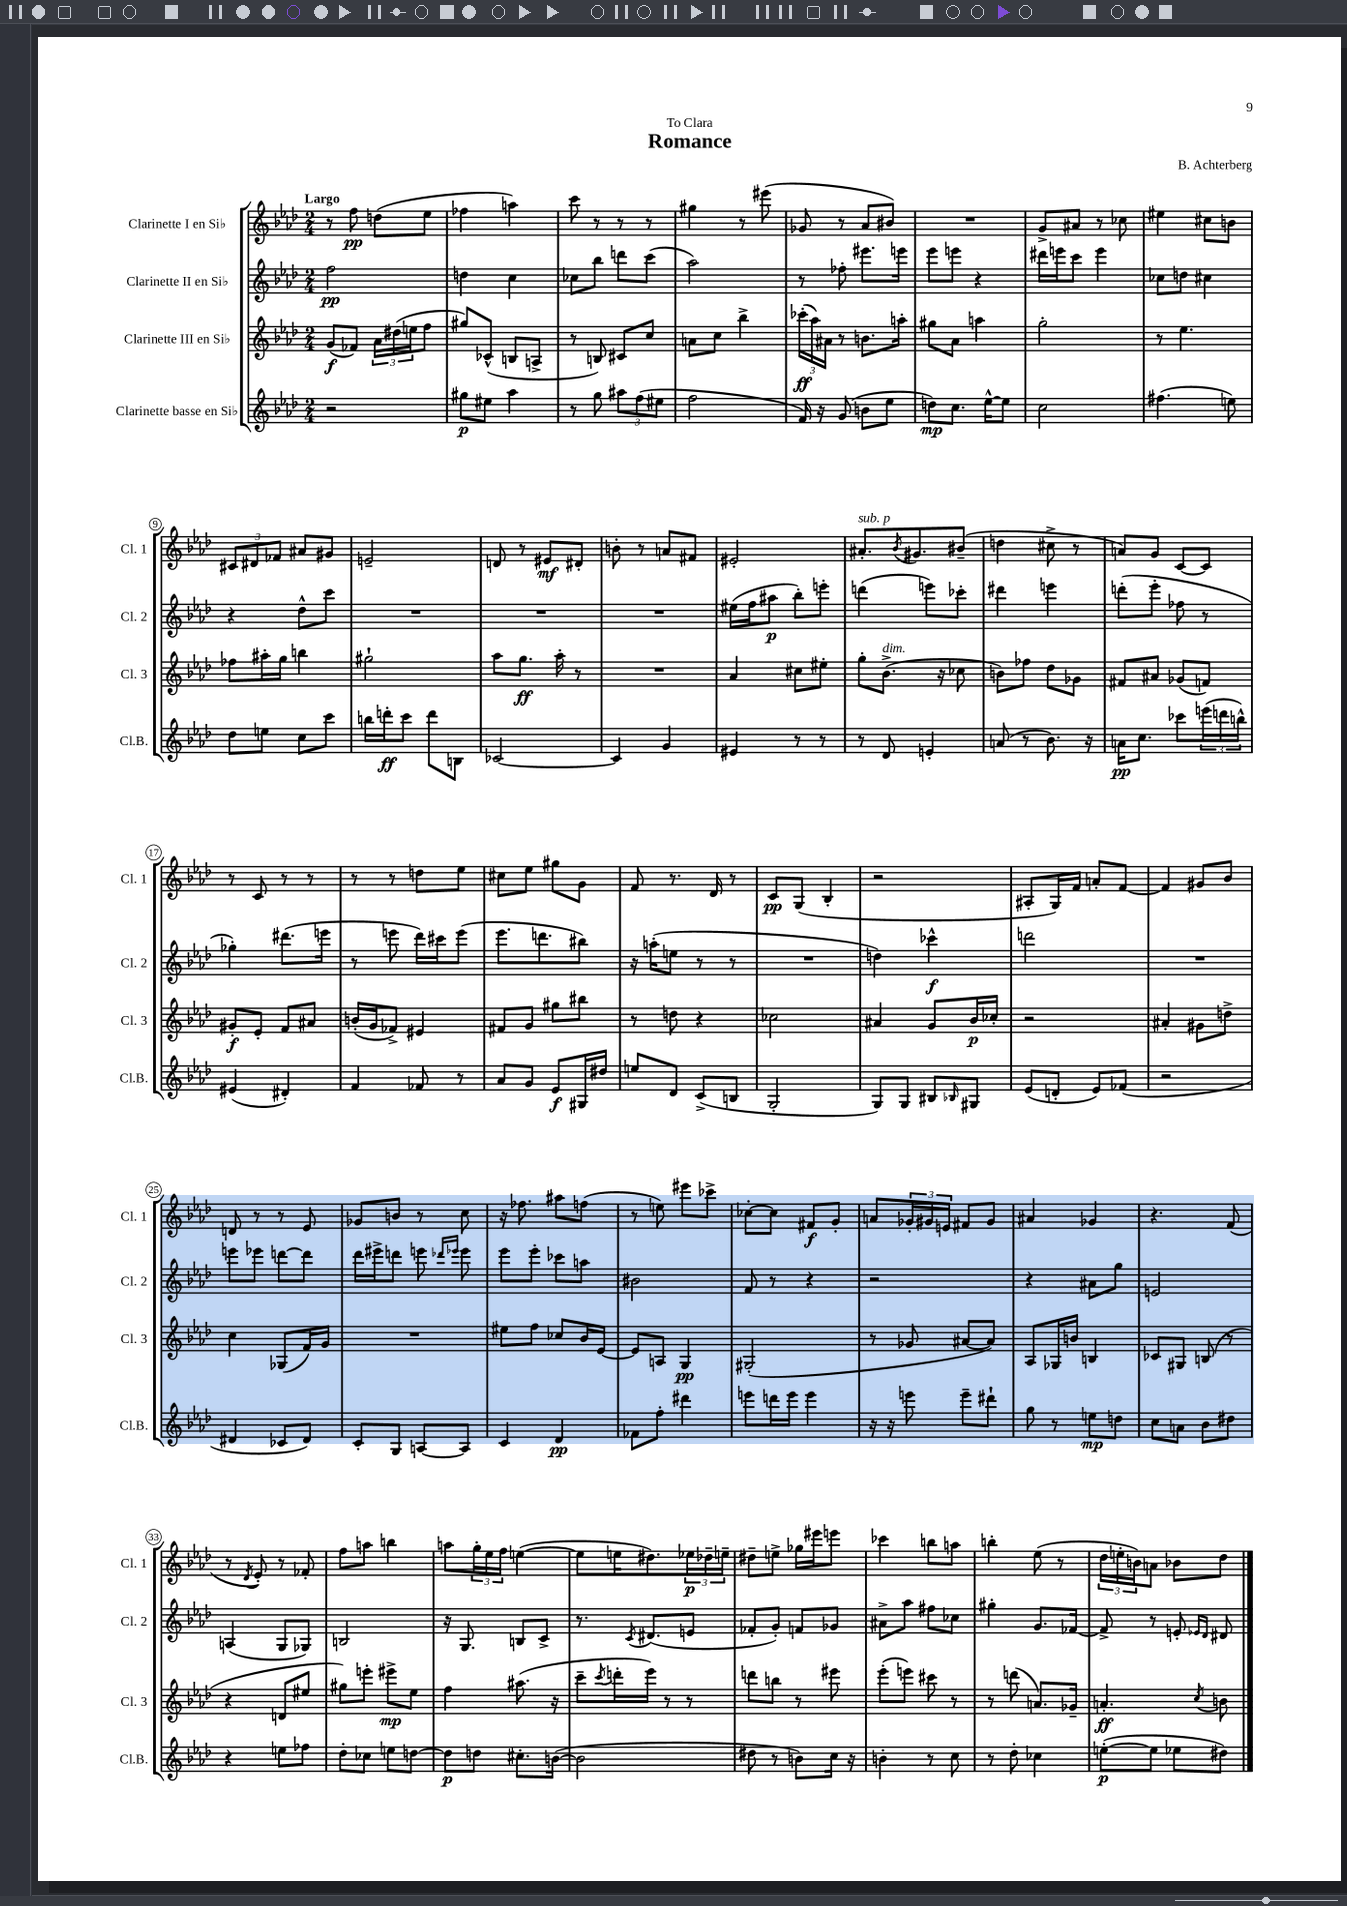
\header { title = "Romance" composer = "B. Achterberg" dedication = "To Clara" }
<<
\new StaffGroup <<
\new Staff = "s0" \with { instrumentName = "Clarinette I en Sib" shortInstrumentName = "Cl. 1" } {
    \clef treble \key aes \major \numericTimeSignature \time 2/4 \tempo "Largo"
    r8 f''8\pp d''8( ees''8 |
    fes''4 a''4) |
    c'''8 r8 r8 r8 |
    gis''4 r8 eis'''8( |
    ges'8 r8 aes'8 bis'8) |
    R2 |
    g'8-> ais'8 r8 ces''8 |
    eis''4 cis''8 b'8 |
    \tuplet 3/2 { cis'8 dis'8 fes'8 } ais'8 gis'8 |
    e'2-- |
    d'8 r8 eis'8\mf dis'8-. |
    b'8-. r8 a'8 fis'8 |
    eis'2-. |
    ais'8.-.^\markup { \italic "sub. p" } \acciaccatura { bes'8 } gis'8. bis'8--( |
    d''4 cis''8-> r8 |
    a'8) g'8 c'8~ c'8 |
    r8 c'8 r8 r8 |
    r8 r8 d''8 ees''8 |
    cis''8 ees''8 gis''8 g'8 |
    f'8 r8. des'16 r8 |
    c'8\pp g8( bes4-. |
    r2 |
    ais8-. g16) f'16 a'8-. f'8~ |
    f'4 gis'8 bes'8 |
    d'8 r8 r8 ees'8 |
    ges'8 b'8 r8 c''8 |
    r16 fes''8. ais''8 f''8( |
    r8 e''8) eis'''8 ces'''8-> |
    ces''8~-. ces''8 fis'8\f g'8-. |
    a'8 \tuplet 3/2 { ges'16-. gis'16 e'16 } fis'8 gis'8 |
    ais'4 ges'4 |
    r4. f'8( |
    r8 \acciaccatura { des'8 } ees'8-.) r8 fes'8-. |
    f''8 a''8 b''4 |
    a''8 \tuplet 3/2 { g''16-. ees''16 f''16 } e''4~( |
    e''8 e''16 dis''8.) \tuplet 3/2 { ees''16\p des''16-- e''16-- } |
    dis''8-- e''8-> ges''16 eis'''16 e'''8 |
    ces'''4 b''8 a''8 |
    b''4-. ees''8( r8 |
    \tuplet 3/2 { des''16 e''16-. b'16) } a'8 bes'8 des''8 \bar "|." |
}
\new Staff = "s1" \with { instrumentName = "Clarinette II en Sib" shortInstrumentName = "Cl. 2" } {
    \clef treble \key aes \major \numericTimeSignature \time 2/4
    f''2\pp |
    d''4 c''4 |
    ces''8 bes''8 d'''8 c'''8( |
    aes''2) |
    r8 fes''8-. eis'''8. e'''16 |
    ees'''8 e'''8 r4 |
    dis'''16 e'''16 c'''8 e'''4 |
    ces''8 d''8 cis''4 |
    r4 des''8-^ c'''8 |
    R2 |
    R2 |
    R2 |
    eis''16( f''16 ais''8\p bes''8-.) e'''8-. |
    d'''4( e'''8) ces'''8-. |
    dis'''4 e'''4 |
    d'''8-.( ees'''8-. fes''8 r8 |
    ges''4-.) dis'''8.( e'''16 |
    r8 e'''8 des'''16) cis'''16 e'''8( |
    ees'''8. d'''8. bis''8) |
    r16 a''16-.( e''8 r8 r8 |
    R2 |
    d''4) ces'''4-^\f |
    d'''2 |
    R2 |
    e'''8 ees'''8 d'''8~ d'''8 |
    des'''16 eis'''16-> d'''8 e'''8 \grace { des'''16 ees'''16 } ees'''8 |
    ees'''8 ees'''8-. ces'''8 a''8 |
    bis'2 |
    f'8 r8 r4 |
    r2 |
    r4 ais'8 g''8 |
    e'2 |
    a4( g8 ges8) |
    b2 |
    r16 g8. b8 c'8-> |
    r8. \acciaccatura { c'8 } dis'8.( e'8 |
    fes'8-. g'8-.) f'8 ges'8 |
    ais'8-> aes''8 fis''8 ces''8 |
    gis''4-. g'8. fes'16~ |
    fes'8-> r8 e'8-. \grace { ees'16 des'16 } dis'8 \bar "|." |
}
\new Staff = "s2" \with { instrumentName = "Clarinette III en Sib" shortInstrumentName = "Cl. 3" } {
    \clef treble \key aes \major \numericTimeSignature \time 2/4
    g'8\f( fes'8) \tuplet 3/2 { aes'16 dis''16( e''16 } f''8 |
    gis''8) ces'8-^( b8 a8-> |
    r8 b8) cis'8 c''8 |
    a'8 c''8 bes''4-> |
    \tuplet 3/2 { ces'''16-.\ff( aes''16) ais'16 } r8 b'8. a''16-. |
    gis''8 aes'8 a''4 |
    g''2-. |
    r8 ees''4. |
    fes''8 ais''16-. g''16 b''4 |
    gis''2-! |
    aes''8 g''8.\ff aes''16-. r8 |
    R2 |
    aes'4 cis''8 eis''8-. |
    g''8-. bes'8.->^\markup { \italic "dim." }( r16 ces''8 |
    b'8) fes''8 des''8 ges'8 |
    fis'8 ais'8 ges'8( f'8) |
    gis'8-.\f ees'8-. f'8 ais'8 |
    b'16-.( g'16 fes'8->) eis'4 |
    fis'8 g'8 gis''8 bis''8 |
    r8 d''8 r4 |
    ces''2 |
    ais'4 g'8 bes'16\p ces''16-. |
    r2 |
    ais'4-. gis'8 d''8-> |
    c''4 ges8( f'16) g'16 |
    R2 |
    eis''8 f''8 ces''8 bes'16 ees'16~ |
    ees'8 a8 g4\pp |
    gis2-.( |
    r8 ges'8 ais'8~ ais'8) |
    aes8 ges16 b'16 b4 |
    ces'8 gis8 b8( r8 |
    r4 d'8 eis''8 |
    gis''8) e'''8-. eis'''8->\mp ees''8 |
    f''4 ais''8.( r16 |
    c'''8-- \acciaccatura { c'''8 } d'''16-. ees'''16) r8 r8 |
    d'''8 b''8 r8 eis'''8 |
    ees'''8-.( e'''8) cis'''8 r8 |
    r8 d'''8( a'8.) ges'16-- |
    a'4.-.\ff \acciaccatura { c''8 } b'8 \bar "|." |
}
\new Staff = "s3" \with { instrumentName = "Clarinette basse en Sib" shortInstrumentName = "Cl.B." } {
    \clef treble \key aes \major \numericTimeSignature \time 2/4
    r2 |
    gis''8\p eis''8 aes''4 |
    r8 g''8 \tuplet 3/2 { ais''8 f''8( eis''8 } |
    f''2 |
    f'16) r16 g'8( b'8 ees''8 |
    d''8\mp) c''8. ees''16~-^ ees''8 |
    c''2 |
    fis''4.( e''8) |
    des''8 e''8 c''8 c'''8 |
    b''16 d'''16-.\ff c'''8 d'''8 b8 |
    ces'2~ |
    ces'4 g'4 |
    eis'4 r8 r8 |
    r8 des'8 e'4-. |
    a'8( r8 bes'8.) r16 |
    a'16\pp c''8. ces'''8 \tuplet 3/2 { e'''16( d'''16 b''16-^) } |
    eis'4( dis'4-.) |
    f'4 fes'8 r8 |
    aes'8 g'8 ees'8\f gis16 dis''16 |
    e''8 des'8 c'8->( b8 |
    g2-. |
    g8) g8 bis8 \grace { bes16 } gis8 |
    ees'8( d'8-. ees'8) fes'8( |
    r2 |
    dis'4 ces'8 dis'8) |
    c'8-. g8 a8~ a8 |
    c'4 des'4\pp |
    fes'8 f''8-. dis'''4 |
    e'''8 d'''16 e'''16 e'''4 |
    r16 r16 e'''8 e'''8-- dis'''8-! |
    g''8 r8 e''8\mp d''8 |
    c''8 a'8 bes'8 dis''8 |
    r4 e''8 fes''8 |
    des''8-. ces''8 e''8 d''8~ |
    d''8\p d''8 cis''8.-. b'16~( |
    b'2 |
    dis''8 r8 b'8) c''16 r16 |
    b'4-. r8 c''8 |
    r8 des''8-. ces''4 |
    e''8~-.\p( e''8 ees''8 dis''8) \bar "|." |
}
>>
>>
